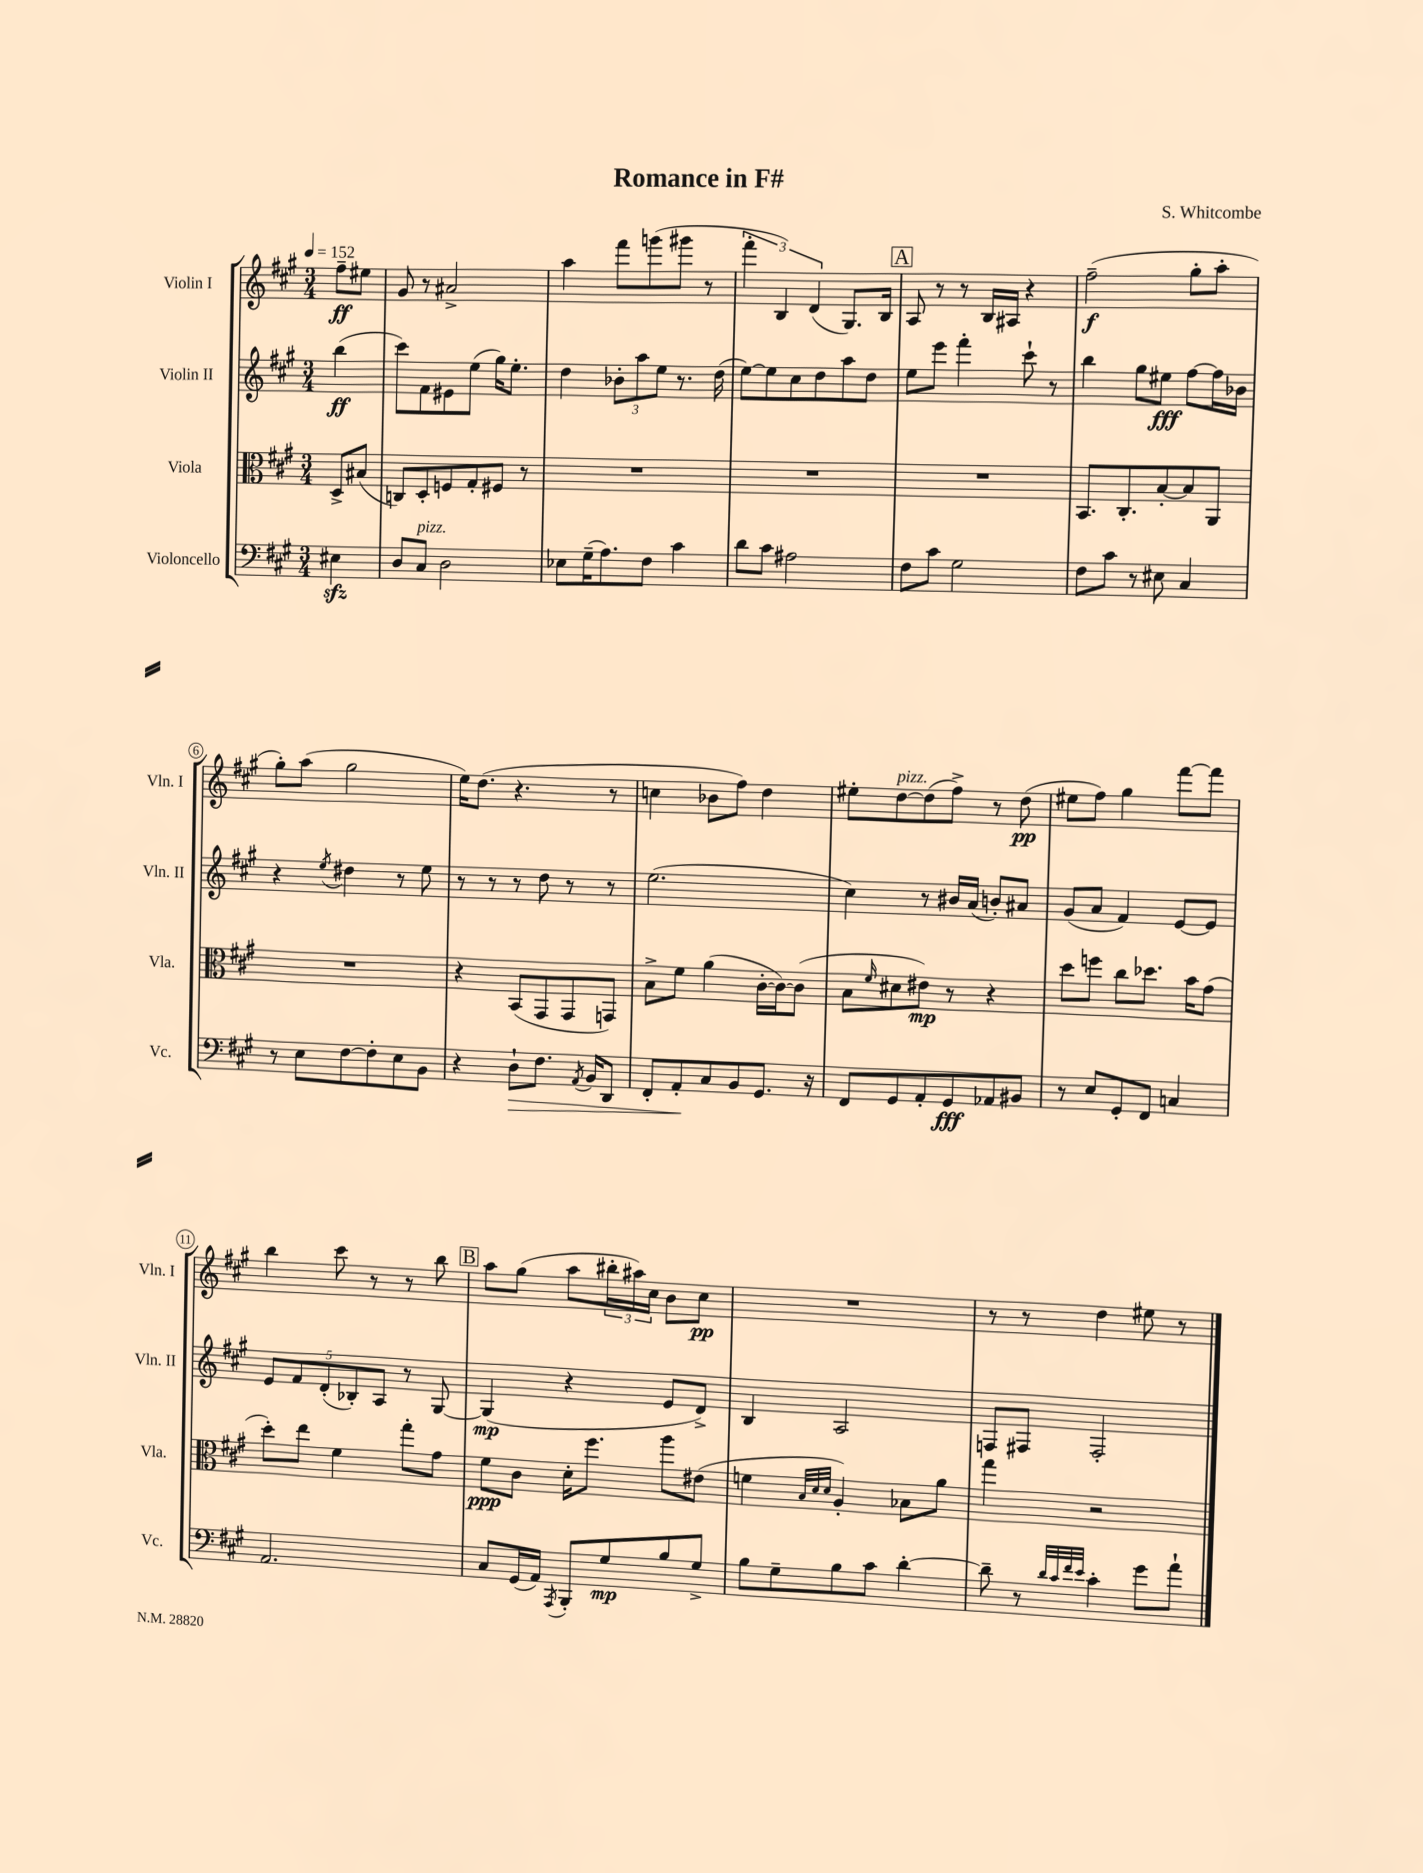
\header { title = "Romance in F#" composer = "S. Whitcombe" }
<<
\new StaffGroup <<
\new Staff = "s0" \with { instrumentName = "Violin I" shortInstrumentName = "Vln. I" } {
    \clef treble \key a \major \numericTimeSignature \time 3/4 \partial 4 \tempo 4 = 152
    fis''8--\ff eis''8 |
    gis'8 r8 ais'2-> |
    a''4 fis'''8 g'''8( gis'''8 r8 |
    \tuplet 3/2 { fis'''4-. b4) d'4( } gis8.) b16 |
    \mark \markup { \box "A" } a8 r8 r8 b16 ais16 r4 |
    fis''2--\f( gis''8-. a''8-. |
    gis''8-.) a''8( gis''2 |
    e''16) d''8.( r4. r8 |
    c''4 bes'8 fis''8) d''4 |
    eis''8-. d''8~^\markup { \italic "pizz." } d''8( fis''8->) r8 d''8\pp( |
    eis''8 fis''8) gis''4 fis'''8~ fis'''8 |
    b''4 cis'''8 r8 r8 b''8 |
    \mark \markup { \box "B" } a''8 gis''8( a''8 \tuplet 3/2 { bis''16-. ais''16) cis''16 } b'8 cis''8\pp |
    R2. |
    r8 r8 d''4 eis''8 r8 \bar "|." |
}
\new Staff = "s1" \with { instrumentName = "Violin II" shortInstrumentName = "Vln. II" } {
    \clef treble \key a \major \numericTimeSignature \time 3/4 \partial 4
    b''4\ff( |
    cis'''8) fis'8 eis'8 e''8( gis''16) e''8.-. |
    d''4 \tuplet 3/2 { bes'8-. a''8 e''8 } r8. d''16( |
    e''8~) e''8 cis''8 d''8 a''8 d''8 |
    \mark \markup { \box "A" } e''8 e'''8 fis'''4-. cis'''8-! r8 |
    b''4 gis''8 eis''8\fff fis''8~ fis''16 bes'16 |
    r4 \acciaccatura { e''8 } dis''4 r8 e''8 |
    r8 r8 r8 d''8 r8 r8 |
    e''2.( |
    cis''4) r8 bis'16 a'16( b'8-.) ais'8 |
    gis'8( a'8 fis'4) e'8~ e'8 |
    \tuplet 5/4 { e'8 fis'8 d'8-.( bes8-.) a8 } r8 gis8~ |
    \mark \markup { \box "B" } gis4\mp( r4 e'8 d'8->) |
    b4 a2 |
    f8 fis8 fis2-. \bar "|." |
}
\new Staff = "s2" \with { instrumentName = "Viola" shortInstrumentName = "Vla." } {
    \clef alto \key a \major \numericTimeSignature \time 3/4 \partial 4
    d8-> bis8( |
    c8) d8-. f8 gis8-. fis8 r8 |
    R2. |
    R2. |
    \mark \markup { \box "A" } R2. |
    b,8. cis8.-. b8~-. b8 a,8 |
    R2. |
    r4 b,8( gis,8 gis,8 g,8) |
    b8-> fis'8 a'4( cis'16~-. cis'16~) cis'8( |
    b8 \grace { fis'16 } dis'8 eis'8\mp) r8 r4 |
    d''8 f''8 cis''8 des''8. b'16 gis'8( |
    d''8-.) e''8 fis'4 gis''8-. gis'8 |
    \mark \markup { \box "B" } fis'8\ppp cis'8 d'16-. fis''8. a''8 eis'8( |
    f'4 \grace { b32 d'32 d'32 } a4-.) bes8 a'8 |
    gis''4 r2 \bar "|." |
}
\new Staff = "s3" \with { instrumentName = "Violoncello" shortInstrumentName = "Vc." } {
    \clef bass \key a \major \numericTimeSignature \time 3/4 \partial 4
    eis4\sfz |
    d8 cis8^\markup { \italic "pizz." } d2 |
    ees8 gis16--( a8.) fis8 cis'4 |
    d'8 cis'8 ais2 |
    \mark \markup { \box "A" } fis8 cis'8 gis2 |
    fis8 cis'8 r8 eis8 cis4 |
    r8 e8 fis8~ fis8-. e8 b,8 |
    r4 d8-!\> fis8. \acciaccatura { a,8 } b,16 d,8 |
    fis,8-. a,8-.\! cis8 b,8 gis,8. r16 |
    fis,8 gis,8 a,8-. gis,8\fff aes,8 bis,8 |
    r8 e8 gis,8-. fis,8 c4 |
    a,2. |
    \mark \markup { \box "B" } cis8 gis,16( a,16) \acciaccatura { a,,8 } b,,8-. gis8\mp b8 gis8-> |
    b8 gis8-- b8 cis'8 d'4~-. |
    d'8-- r8 \grace { d'32 cis'32 fis'32 e'32 } cis'4-. gis'8 a'8-! \bar "|." |
}
>>
>>
\layout { \context { \Score \override BarNumber.stencil = #(make-stencil-circler 0.1 0.3 ly:text-interface::print) } }
